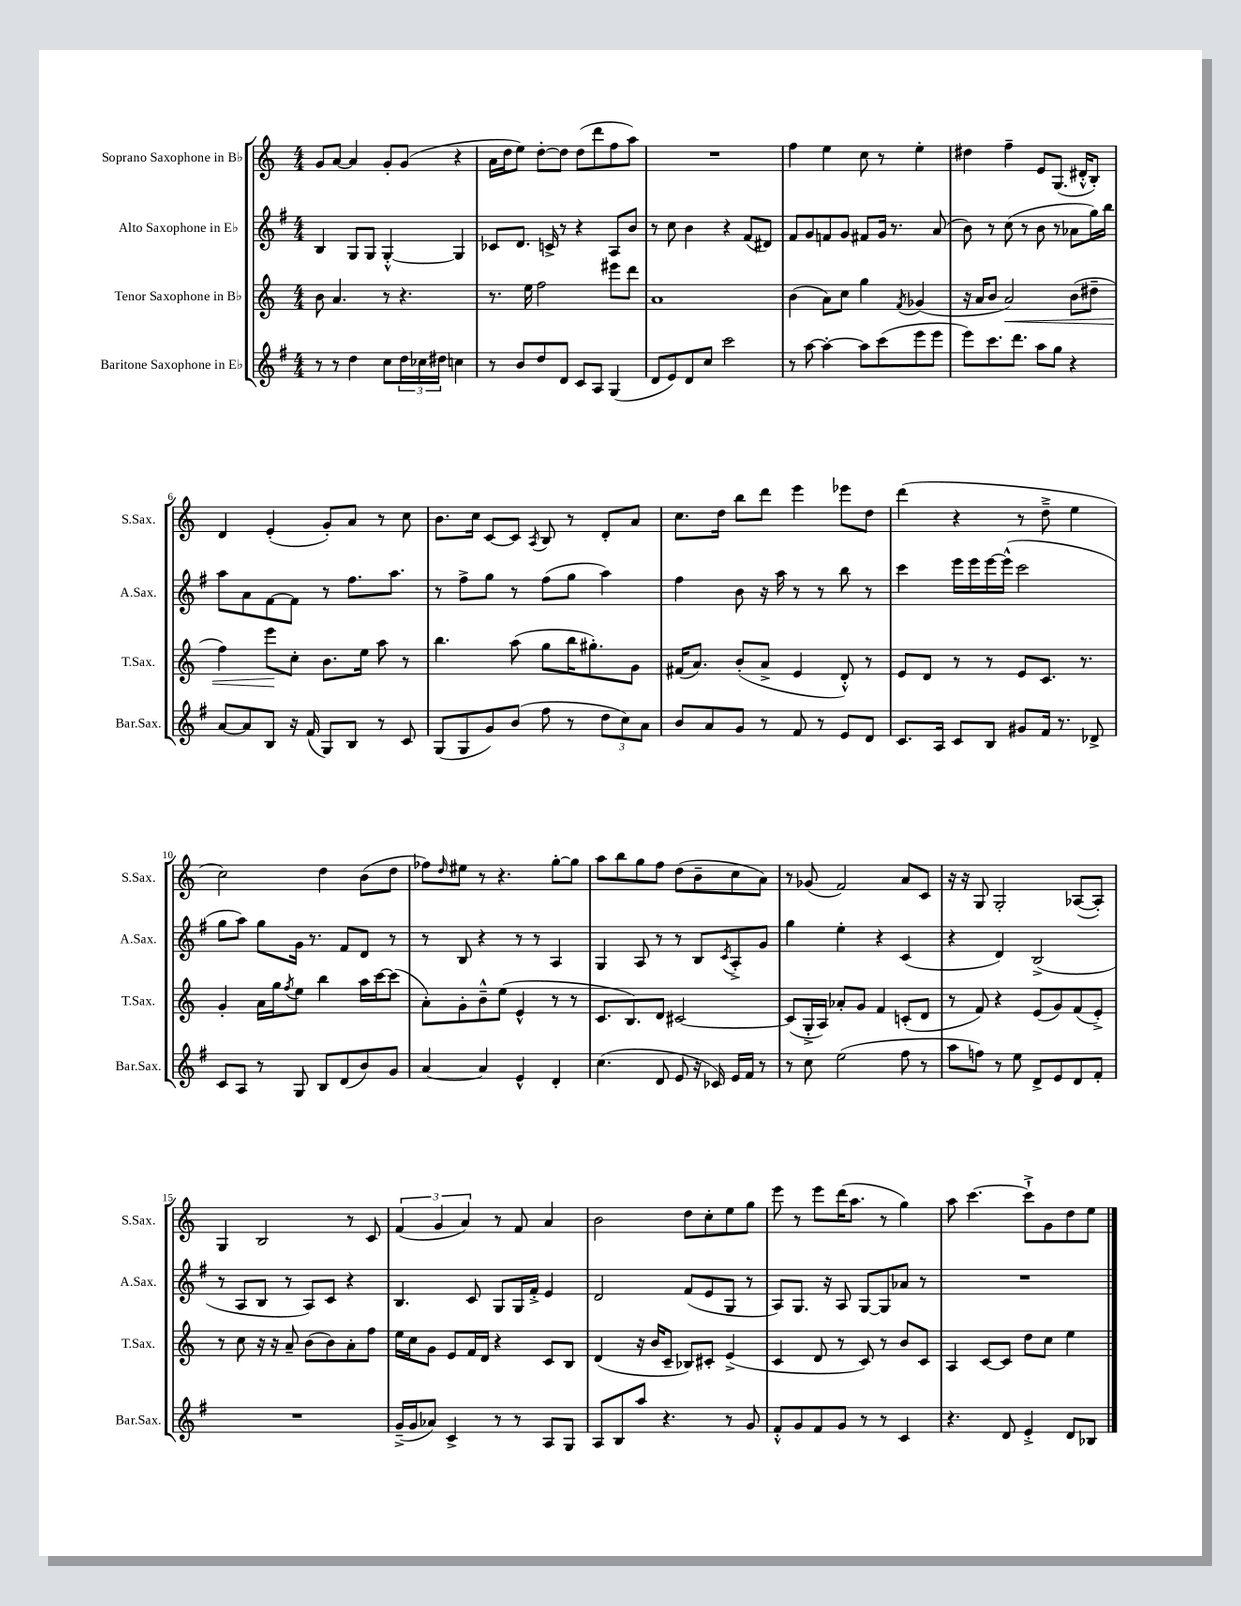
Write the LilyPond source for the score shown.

<<
\new StaffGroup <<
\new Staff = "s0" \with { instrumentName = "Soprano Saxophone in Bb" shortInstrumentName = "S.Sax." } {
    \clef treble \key c \major \numericTimeSignature \time 4/4
    g'8 a'8~ a'4 g'8-. g'8( r4 |
    a'16 d''16 e''8) d''8~-. d''8 d''8( d'''8 f''8 a''8) |
    R1 |
    f''4 e''4 c''8 r8 e''4-. |
    dis''4 f''4-- e'8 g8.( dis'16-.-^ b8-.) |
    d'4 e'4-.( g'8-.) a'8 r8 c''8 |
    b'8. c''16 c'8~ c'8 \acciaccatura { a8 } b8 r8 d'8-. a'8 |
    c''8. d''16 b''8 d'''8 e'''4 ees'''8 d''8 |
    d'''4( r4 r8 d''8---> e''4 |
    c''2) d''4 b'8( d''8 |
    fes''8) \grace { d''16 } eis''8 r8 r4. g''8~-. g''8 |
    a''8 b''8 g''8 f''8 d''8( b'8-- c''8 a'8) |
    r8 ges'8( f'2) a'8 c'8 |
    r16 r16 g8 g2-. aes8~( aes8-.) |
    g4 b2 r8 c'8 |
    \tuplet 3/2 { f'4( g'4 a'4) } r8 f'8 a'4 |
    b'2 d''8 c''8-. e''8 g''8 |
    e'''8 r8 e'''8 d'''16( a''8. r8 g''4) |
    a''8 c'''4.~ c'''8-!-> g'8 d''8 e''8 \bar "|." |
}
\new Staff = "s1" \with { instrumentName = "Alto Saxophone in Eb" shortInstrumentName = "A.Sax." } {
    \clef treble \key g \major \numericTimeSignature \time 4/4
    b4 g8 g8 g4~-.-^ g4 |
    ces'8 d'8. c'16-> r8 r4 a8 b'8 |
    r8 c''8 b'4 r4 fis'8( dis'8) |
    fis'8 g'8 f'8 g'8 fis'8 g'16 r8. a'8( |
    b'8) r8 c''8( r8 b'8 r8 aes'8 g''16) b''16 |
    a''8 a'8 fis'8~ fis'8 r8 fis''8. a''8. |
    r8 fis''8-> g''8 r8 fis''8( g''8 a''4) |
    fis''4 b'8 r16 a''16 r8 r8 b''8 r8 |
    c'''4 e'''16 e'''16 e'''16~ e'''16-^( c'''2 |
    g''8 a''8) g''8 g'16 r8. fis'8 d'8 r8 |
    r8 b8 r4 r8 r8 a4 |
    g4 a8 r8 r8 b8 \acciaccatura { c'8 } a8-.-> g'8 |
    g''4 e''4-. r4 c'4( |
    r4 d'4) b2->( |
    r8 a8 b8 r8 a8) c'8 r4 |
    b4. c'8 g8 g16 fis'16-.-> e'4 |
    d'2 fis'8( e'8 g8 r8 |
    a8) g8. r16 a8 g8~ g8 aes'8 r8 |
    R1 \bar "|." |
}
\new Staff = "s2" \with { instrumentName = "Tenor Saxophone in Bb" shortInstrumentName = "T.Sax." } {
    \clef treble \key c \major \numericTimeSignature \time 4/4
    b'8 a'4. r8 r4. |
    r8. e''16 f''2 eis'''8 d'''8 |
    a'1 |
    b'4( a'8) c''8 g''4 \acciaccatura { f'8 } ges'4( |
    r16 a'16 b'8 a'2\<) b'8( dis''8-- |
    f''4) e'''8\! c''8-. b'8. e''16 a''8 r8 |
    b''4. a''8( g''8 b''16 gis''8.-.) g'8 |
    fis'16( a'8.) b'8-.( a'8-> e'4 d'8-.-^) r8 |
    e'8 d'8 r8 r8 e'8 c'8. r8. |
    g'4-. a'16 g''16 \acciaccatura { f''8 } e''8 b''4 a''16 c'''16~ c'''8( |
    a'8-.) g'8-. b'8---^ e''8( e'4-^ r8 r8 |
    c'8. b8.) d'8 cis'2~ |
    cis'8( g16-.-> a16) aes'8-. g'8 f'4 c'8-.( d'8 |
    r8 f'8) r4 e'8( g'8) f'8( e'8-.->) |
    r8 c''8 r16 r16 a'8-- b'8( b'8) a'8-. f''8 |
    e''16 c''16 g'8 e'8 f'16 d'16 r4 c'8 b8 |
    d'4( r16 b'16 c'8-- bes8) cis'8-. e'4->( |
    c'4 d'8 r8 c'8) r8 b'8 c'8 |
    a4 c'8~ c'8 d''8 c''8 e''4 \bar "|." |
}
\new Staff = "s3" \with { instrumentName = "Baritone Saxophone in Eb" shortInstrumentName = "Bar.Sax." } {
    \clef treble \key g \major \numericTimeSignature \time 4/4
    r8 r8 d''4 c''8 \tuplet 3/2 { d''16 ces''16 dis''16 } c''4 |
    r8 b'8 d''8 d'8 c'8 a8 g4( |
    d'8 e'8) d'8 c''8 c'''2 |
    r8 a''8~ a''4~-. a''8 c'''8( e'''8 e'''8 |
    e'''8) c'''8. d'''8. a''8 g''8 r4 |
    a'8~ a'8 b8 r16 fis'16( g8) b8 r8 c'8 |
    g8( g8 g'8) b'8( fis''8 r8 \tuplet 3/2 { d''8 c''8) a'8 } |
    b'8 a'8 g'8 r8 fis'8 r8 e'8 d'8 |
    c'8. a16 c'8 b8 gis'8 fis'16 r8. des'8-> |
    c'8 a8 r8 g8 b8 d'8( b'8) g'8 |
    a'4~ a'4 e'4-^ d'4-. |
    c''4.( d'8 e'8 r16 ces'16) e'16 fis'16 r8 |
    r8 c''8 e''2( fis''8 r8 |
    a''8 f''8) r8 e''8 d'8-> e'8 d'8 fis'8-. |
    R1 |
    g'16--->( g'16 aes'8) c'4-> r8 r8 a8 g8 |
    a8 b8 a''8 r4. r8 g'8 |
    fis'8-.-^ g'8 fis'8 g'8 r8 r8 c'4 |
    r4. d'8 e'4-.-> d'8 bes8 \bar "|." |
}
>>
>>
